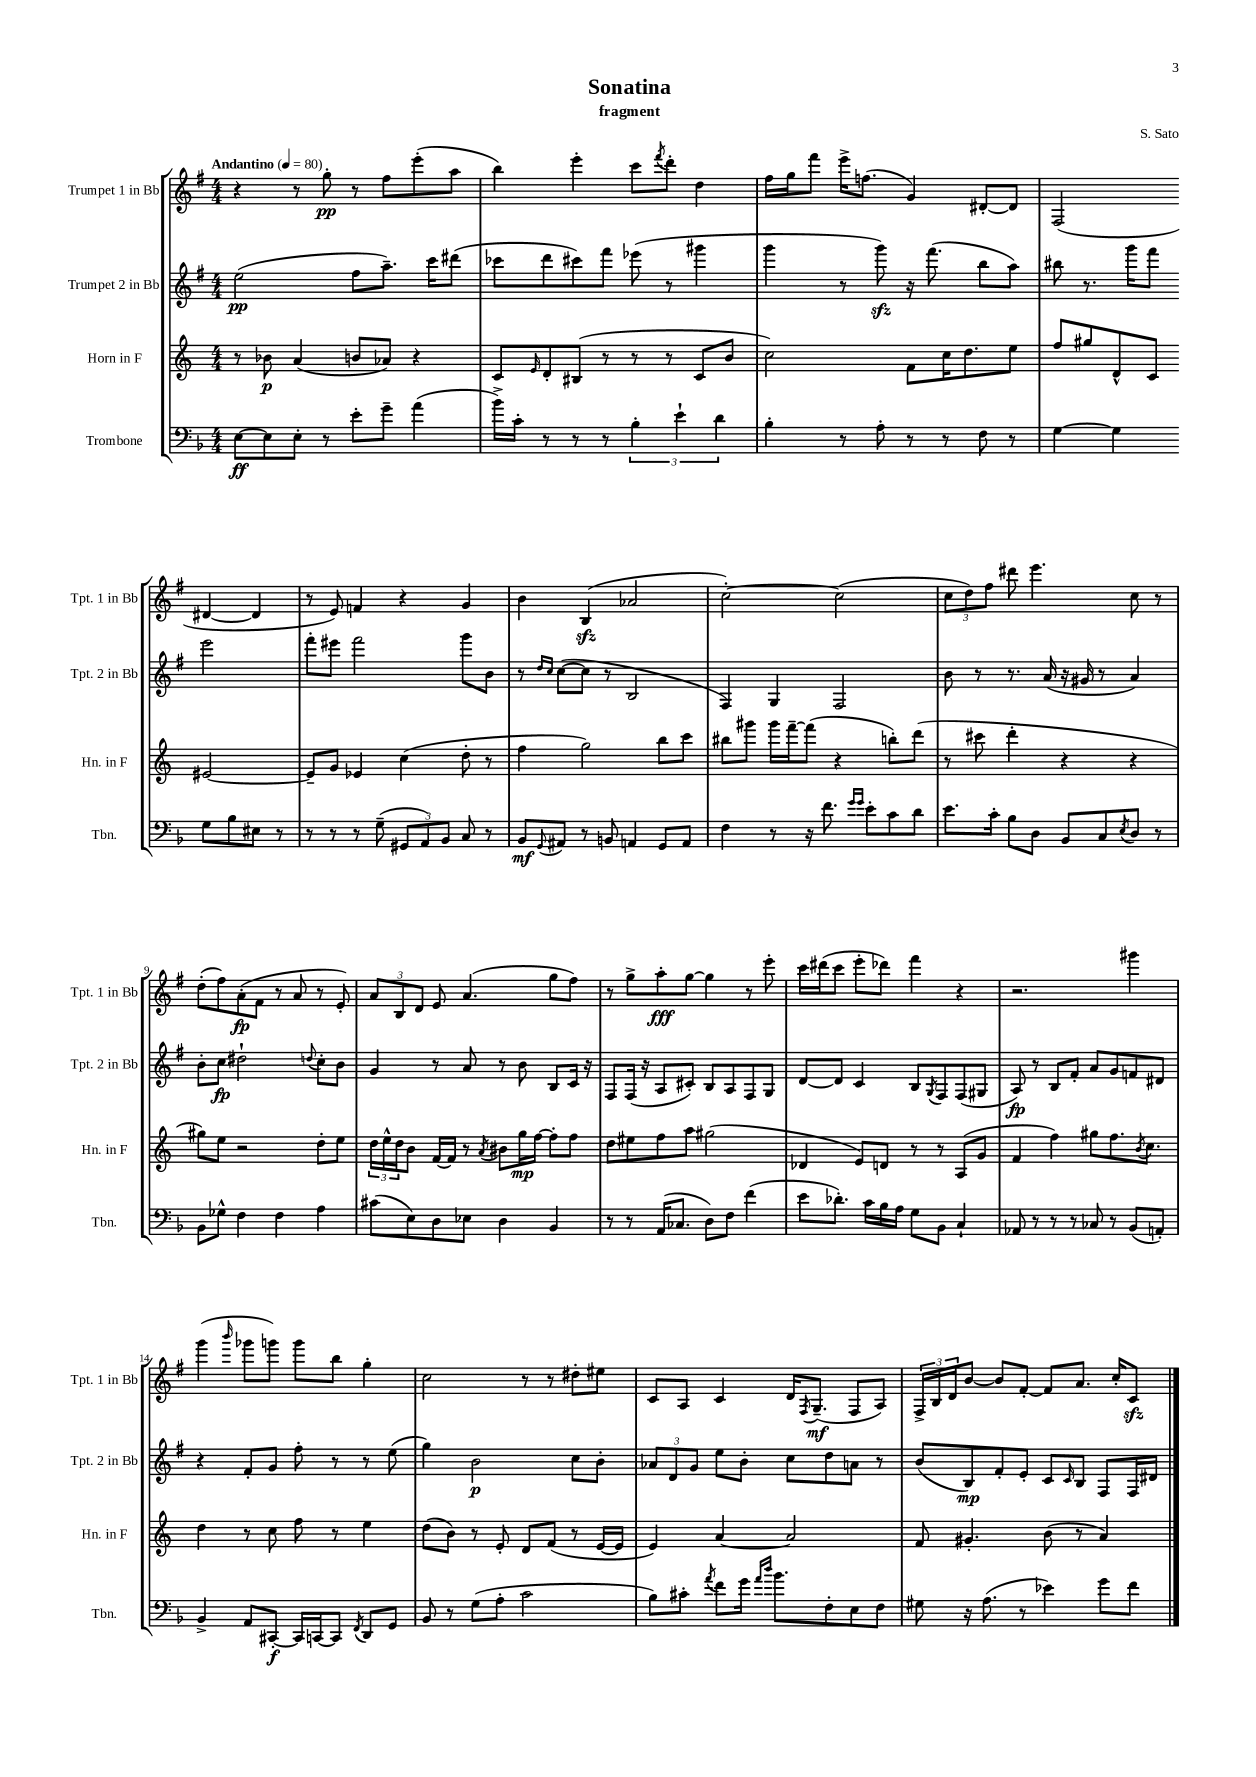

**kern	**dynam	**kern	**dynam	**kern	**dynam	**kern	**dynam
*part4	*part4	*part3	*part3	*part2	*part2	*part1	*part1
*staff4	*staff4	*staff3	*staff3	*staff2	*staff2	*staff1	*staff1
*I"Trombone	*	*I"Horn in F	*	*I"Trumpet 2 in Bb	*	*I"Trumpet 1 in Bb	*
*I'Tbn.	*	*I'Hn. in F	*	*I'Tpt. 2 in Bb	*	*I'Tpt. 1 in Bb	*
*clefF4	*	*clefG2	*	*clefG2	*	*clefG2	*
*k[b-]	*	*k[]	*	*k[f#]	*	*k[f#]	*
*M4/4	*	*M4/4	*	*M4/4	*	*M4/4	*
*MM80	*	*MM80	*	*MM80	*	*MM80	*
=1	=1	=1	=1	=1	=1	=1	=1
!	!	!	!	!	!	!LO:TX:a:B:t=Andantino	!
[8E\L	ff	8r	.	(2ee\	pp	4r	.
8E\]	.	8b-X\	p	.	.	.	.
8E'\J	.	(4a/	.	.	.	8r	.
8r	.	.	.	.	.	8gg'\	pp
8e'\L	.	8bn/L	.	8ff#\L	.	8r	.
8g~\J	.	8a-X/J)	.	8.aa~\J)	.	8ff#\L	.
(4a\	.	4r	.	.	.	(8eee'\	.
.	.	.	.	16ccc\KL	.	.	.
.	.	.	.	(8ddd#X\J	.	8aa\J	.
=2	=2	=2	=2	=2	=2	=2	=2
16b-^\LL)	.	8c/L	.	8ccc-X\L	.	4bb\)	.
16c'\JJ	.	.	.	.	.	.	.
.	.	16qqe/	.	.	.	.	.
8r	.	8d'/	.	8ddd\	.	.	.
8r	.	(8B#X/J	.	8ccc#X\)	.	4eee'\	.
8r	.	8r	.	8fff#\J	.	.	.
6B-'\	.	8r	.	(8eee-X\	.	8ccc\L	.
.	.	.	.	.	.	8qfff#/	.
.	.	8r	.	8r	.	8ddd'\J	.
6e`\	.	.	.	.	.	.	.
.	.	8c/L	.	4ggg#X\	.	4dd\	.
6d\	.	.	.	.	.	.	.
.	.	8b/J	.	.	.	.	.
=3	=3	=3	=3	=3	=3	=3	=3
4B-'\	.	2cc\)	.	4ggg\	.	16ff#\LL	.
.	.	.	.	.	.	16gg\J	.
.	.	.	.	.	.	8fff#\J	.
8r	.	.	.	8r	.	16eee^\KL	.
.	.	.	.	.	.	(8.ffn\J	.
8A'\	.	.	.	8gggzz\)	.	.	.
8r	.	8f\L	.	16r	.	4g/)	.
.	.	.	.	(8.fff#\	.	.	.
8r	.	16cc\K	.	.	.	.	.
.	.	8.dd\	.	.	.	.	.
8F\	.	.	.	8bb\L	.	[8d#X'/L	.
8r	.	8ee\J	.	8aa\J)	.	8d#/J]	.
=4	=4	=4	=4	=4	=4	=4	=4
[4G\	.	8ff/L	.	8bb#X\	.	(2F#/	.
.	.	8gg#X/	.	8.r	.	.	.
4G\]	.	8d^^/	.	.	.	.	.
.	.	.	.	16ggg\KL	.	.	.
.	.	8c/J	.	8fff#\J	.	.	.
8G\L	.	[2e#X/	.	2eee\	.	[4d#X/	.
8B-\	.	.	.	.	.	.	.
8E#X\J	.	.	.	.	.	4d#/]	.
8r	.	.	.	.	.	.	.
!!LO:LB:g=z
=5	=5	=5	=5	=5	=5	=5	=5
8r	.	8e#X~/L]	.	8fff#'\L	.	8r	.
8r	.	8g/J	.	8eee#X\J	.	8e/)	.
8r	.	4e-X/	.	2fff#\	.	4fn/	.
(8G~\	.	.	.	.	.	.	.
12GG#X/L	.	(4cc\	.	.	.	4r	.
12AA/)	.	.	.	.	.	.	.
12BB-/J	.	.	.	.	.	.	.
8C/	.	8dd'\	.	8ggg\L	.	4g/	.
8r	.	8r	.	8b\J	.	.	.
=6	=6	=6	=6	=6	=6	=6	=6
8BB-/L	mf	4ff\	.	8r	.	4b\	.
.	.	.	.	16qqdd/LL	.	.	.
8qqGG/	.	.	.	16qqcc/JJ	.	.	.
8AA#X/J	.	.	.	([8cc\L	.	.	.
8r	.	2gg\)	.	8cc\J]	.	(4Bzz/	.
8BBn/	.	.	.	8r	.	.	.
4AAn/	.	.	.	2B/	.	2a-X/	.
8GG/L	.	8bb\L	.	.	.	.	.
8AA/J	.	8ccc\J	.	.	.	.	.
=7	=7	=7	=7	=7	=7	=7	=7
4F\	.	8bb#X\L	.	4F#/)	.	[2cc'\)	.
.	.	8ggg#X\J	.	.	.	.	.
8r	.	16ggg#\LL	.	4G/	.	.	.
.	.	[16fff~\J	.	.	.	.	.
16r	.	(8fff\J]	.	.	.	.	.
8.f\	.	.	.	.	.	.	.
.	.	4r	.	2F#/	.	(2cc\]	.
16qqg/LL	.	.	.	.	.	.	.
16qqg/JJ	.	.	.	.	.	.	.
8e'\L	.	.	.	.	.	.	.
8c\	.	8bbn'\L)	.	.	.	.	.
8d\J	.	(8ddd\J	.	.	.	.	.
=8	=8	=8	=8	=8	=8	=8	=8
8.e\L	.	8r	.	8b\	.	12cc\L	.
.	.	.	.	.	.	12dd\)	.
.	.	8ccc#X\	.	8r	.	.	.
.	.	.	.	.	.	12ff#\J	.
16c'\Jk	.	.	.	.	.	.	.
8B-\L	.	4ddd'\	.	8.r	.	8ddd#X\	.
8D\J	.	.	.	.	.	4.eee\	.
.	.	.	.	(16a/	.	.	.
8BB-/L	.	4r	.	16r	.	.	.
.	.	.	.	16g#X/	.	.	.
8C/	.	.	.	8r	.	.	.
8qE/	.	.	.	.	.	.	.
8D/J	.	4r	.	4a/)	.	8cc\	.
8r	.	.	.	.	.	8r	.
!!LO:LB:g=z
=9	=9	=9	=9	=9	=9	=9	=9
8BB-\L	.	8gg#X\L)	.	8b'\L	.	(8dd'\L	.
8G-X^^\J	.	8ee\J	.	8cc\J	fp	8ff#\)	.
4F\	.	2r	.	2dd#X`\	.	(8a'\	fp
.	.	.	.	.	.	8f#\J	.
4F\	.	.	.	.	.	8r	.
.	.	.	.	.	.	8a/	.
.	.	.	.	8qqddn/	.	.	.
4A\	.	8dd'\L	.	8cc'\L	.	8r	.
.	.	8ee\J	.	8b\J	.	8e'/)	.
=10	=10	=10	=10	=10	=10	=10	=10
(8c#X\L	.	24dd\LL	.	4g/	.	12a/L	.
.	.	24ee^^\	.	.	.	.	.
.	.	24dd\J	.	.	.	12B/	.
8E\)	.	8b\J	.	.	.	.	.
.	.	.	.	.	.	12d/J	.
8D\	.	[16f/LL	.	8r	.	8e/	.
.	.	16f/JJ]	.	.	.	.	.
8E-X\J	.	8r	.	8a/	.	(4.a/	.
.	.	8qa/	.	.	.	.	.
4D\	.	8b#X\L	.	8r	.	.	.
.	.	16gg\L	mp	8b\	.	.	.
.	.	[16ff\JJ	.	.	.	.	.
4BB-/	.	8ff'\L]	.	8B/L	.	8gg\L	.
.	.	8ff\J	.	16c/Jk	.	8ff#\J)	.
.	.	.	.	16r	.	.	.
=11	=11	=11	=11	=11	=11	=11	=11
8r	.	8dd\L	.	8F#/L	.	8r	.
8r	.	8ee#X\	.	(16F#/Jk	.	8gg^\L	.
.	.	.	.	16r	.	.	.
(16AA/KL	.	8ff\	.	8A/L	.	8aa'\	fff
8.C-X/J	.	.	.	.	.	.	.
.	.	8aa\J	.	8c#X'/J)	.	[8gg\J	.
8D\L)	.	(2gg#X\	.	8B/L	.	4gg\]	.
8F\J	.	.	.	8A/	.	.	.
(4f\	.	.	.	8F#/	.	8r	.
.	.	.	.	8G/J	.	8eee'\	.
=12	=12	=12	=12	=12	=12	=12	=12
8e\L	.	4d-X/	.	[8d/L	.	16ccc\LL	.
.	.	.	.	.	.	(16ddd#X\J	.
8.d-X'\J)	.	.	.	8d/J]	.	8ccc\J	.
.	.	8e/L)	.	4c/	.	8eee'\L	.
16c\LL	.	.	.	.	.	.	.
16B-\	.	8dn/J	.	.	.	8ddd-X\J)	.
16A\JJ	.	.	.	.	.	.	.
8G\L	.	8r	.	8B/L	.	4fff#\	.
.	.	.	.	8qG/	.	.	.
8BB-\J	.	8r	.	8F#/	.	.	.
4C`/	.	(8A/L	.	(8F#/	.	4r	.
.	.	8g/J	.	8G#X/J	.	.	.
=13	=13	=13	=13	=13	=13	=13	=13
8AA-X/	.	4f/	.	8A/)	fp	2.r	.
8r	.	.	.	8r	.	.	.
8r	.	4ff\)	.	8B/L	.	.	.
8r	.	.	.	8f#'/J	.	.	.
8C-X/	.	8gg#X\L	.	8a/L	.	.	.
8r	.	8.ff\	.	8g/	.	.	.
(8BB-/L	.	.	.	8fn/	.	4ggg#X\	.
.	.	8qb/	.	.	.	.	.
.	.	8.cc\J	.	.	.	.	.
8AAn'/J)	.	.	.	8d#X/J	.	.	.
!!LO:LB:g=z
=14	=14	=14	=14	=14	=14	=14	=14
4BB-^/	.	4dd\	.	4r	.	(4ggg\	.
.	.	.	.	.	.	16qqbbb/	.
8AA/L	.	8r	.	8f#'/L	.	8ggg-X\L	.
[8CC#X'/J	f	8cc\	.	8g/J	.	8gggn\J)	.
16CC#/LL]	.	8ff\	.	8ff#'\	.	8ggg\L	.
[16CCn/J	.	.	.	.	.	.	.
8CC/J]	.	8r	.	8r	.	8bb\J	.
8qFF/	.	.	.	.	.	.	.
8DD/L	.	4ee\	.	8r	.	4gg'\	.
8GG/J	.	.	.	(8ee\	.	.	.
=15	=15	=15	=15	=15	=15	=15	=15
8BB-/	.	(8dd\L	.	4gg\)	.	2cc\	.
8r	.	8b\J)	.	.	.	.	.
(8G\L	.	8r	.	2b\	p	.	.
8A'\J	.	8e'/	.	.	.	.	.
2c\	.	8d/L	.	.	.	8r	.
.	.	(8f/J	.	.	.	8r	.
.	.	8r	.	8cc\L	.	8dd#X'\L	.
.	.	[16e/LL	.	8b'\J	.	8ee#X\J	.
.	.	16e/JJ]	.	.	.	.	.
=16	=16	=16	=16	=16	=16	=16	=16
8B-\L)	.	4e/)	.	12a-X/L	.	8c/L	.
.	.	.	.	12d/	.	.	.
8c#X'\J	.	.	.	.	.	8A/J	.
.	.	.	.	12g/J	.	.	.
8qa/	.	.	.	.	.	.	.
8f\L	.	[4a/	.	8ee\L	.	4c/	.
16g\Jk	.	.	.	8b'\J	.	.	.
16qqa/LL	.	.	.	.	.	.	.
16qqdd/JJ	.	.	.	.	.	.	.
8.b-\L	.	.	.	.	.	.	.
.	.	2a/]	.	8cc\L	.	16d/KL	.
.	.	.	.	.	.	8qF#/	.
.	.	.	.	.	.	(8.G~/J	mf
8F'\	.	.	.	8dd\	.	.	.
8E\	.	.	.	8an\J	.	8F#/L	.
8F\J	.	.	.	8r	.	8A/J)	.
=17	=17	=17	=17	=17	=17	=17	=17
8G#X\	.	8f/	.	(8b/L	.	24F#^/LL	.
.	.	.	.	.	.	24B/	.
.	.	.	.	.	.	24d/J	.
16r	.	4.g#X'/	.	8B/)	mp	[8b/J	.
(8.A\	.	.	.	.	.	.	.
.	.	.	.	8f#'/	.	8b/L]	.
8r	.	.	.	8e'/J	.	[8f#'/J	.
4e-X\)	.	(8b\	.	8c/L	.	8f#/L]	.
.	.	.	.	16qqc/	.	.	.
.	.	8r	.	8B/J	.	8.a/J	.
8g\L	.	4a/)	.	8F#/L	.	.	.
.	.	.	.	.	.	16cc'/KL	.
8f\J	.	.	.	16F#/L	.	8czz/J	.
.	.	.	.	16d#X/JJ	.	.	.
==	==	==	==	==	==	==	==
*-	*-	*-	*-	*-	*-	*-	*-
